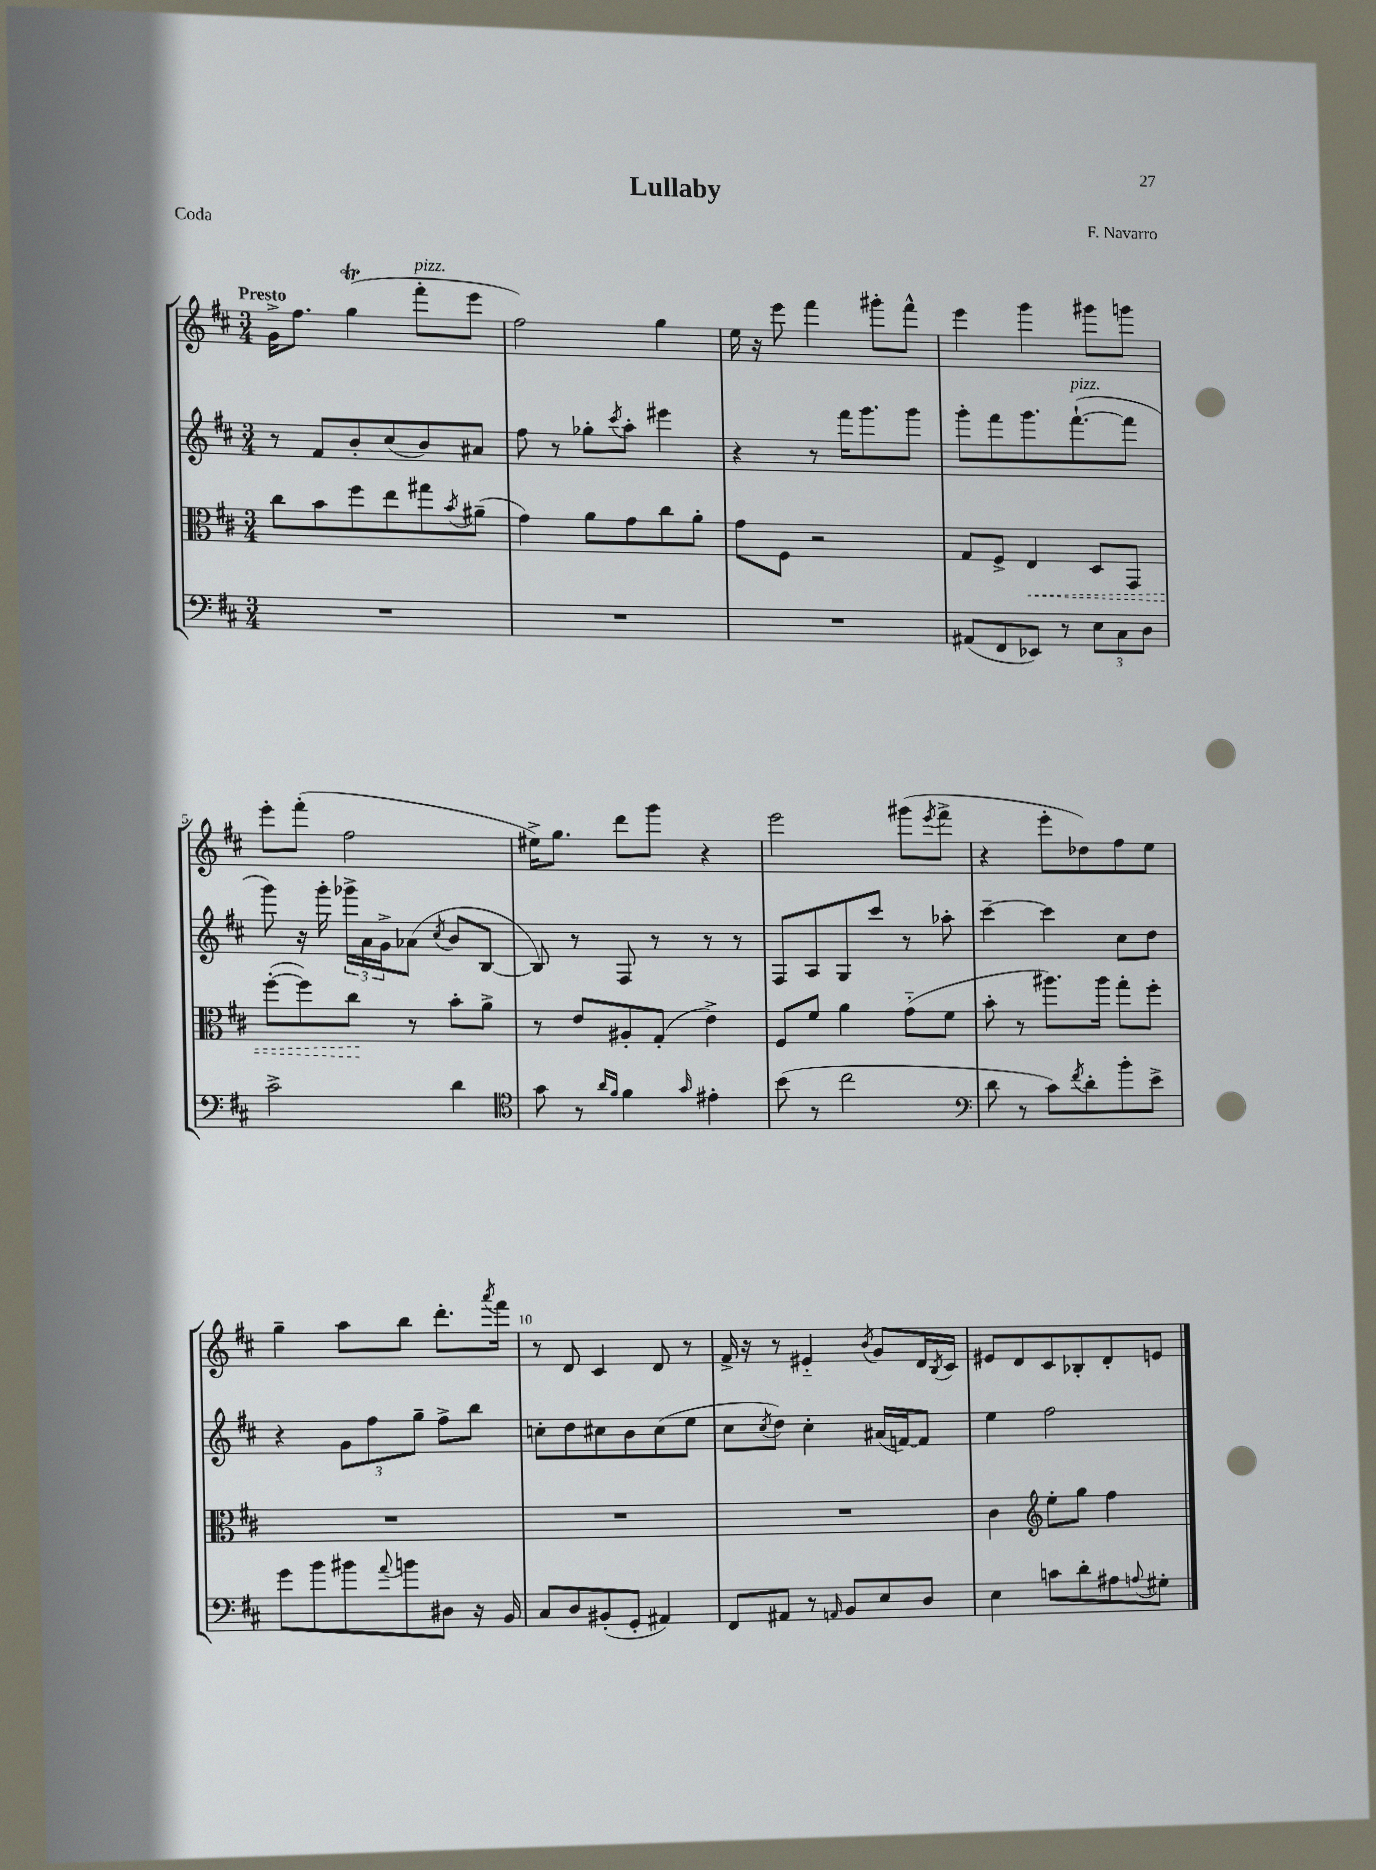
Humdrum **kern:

**kern	**kern	**kern	**kern
*staff4	*staff3	*staff2	*staff1
*clefF4	*clefC3	*clefG2	*clefG2
*k[f#c#]	*k[f#c#]	*k[f#c#]	*k[f#c#]
*M3/4	*M3/4	*M3/4	*M3/4
2.r	8cc#\L	8r	16g^\LK
.	.	.	8.ff#\J
.	8b\	8f#/L	.
.	8ff#\	8b'/	(4gg\
.	8ee\	(8cc#/	.
.	8gg#\	8b/)	8fff#'\L
.	8qb/	.	.
.	(8a#~\J	8a#/J	8eee\J
=	=	=	=
2.r	4g\)	8ff#\	2ff#\)
.	.	8r	.
.	8a\L	8gg-'\L	.
.	.	8qccc#/	.
.	8g\	8aa'\J	.
.	8cc#\	4eee#\	4gg\
.	8a'\J	.	.
=	=	=	=
2.r	8g\L	4r	16ee\
.	.	.	16r
.	8F#\J	.	8eee\
.	2r	8r	4fff#\
.	.	16fff#\LK	.
.	.	8.ggg\	.
.	.	.	8ggg#'\L
.	.	8ggg\J	8fff#^^\J
=	=	=	=
(8AA#/L	8G/L	8ggg'\L	4eee\
8FF#/	8F#^/J	8fff#\	.
8EE-/J)	4E/	8.ggg\	4ggg\
8r	.	.	.
.	.	([8.fff#`\	.
12E\L	8D/L	.	8ggg#\L
12C#\	.	.	.
.	8GG/J	8fff#\]J	8ggg\J
12D\J	.	.	.
=	=	=	=
2c#^\	([8ff#'\L	8ggg\)	8eee'\L
.	8ff#\])	16r	(8fff#'\J
.	.	16ggg'\	.
.	8cc#\J	24ggg-^\LL	2ff#\
.	.	24a\	.
.	.	24g^\J	.
.	8r	(8a-\J	.
.	.	8qcc#/	.
4d\	8b'\L	8b/L	.
.	8a^\J	[8B/J	.
=	=	=	=
*clefC4	*	*	*
8g\	8r	8B/])	16ee#^\LK)
.	.	.	8.gg\J
8r	8e/L	8r	.
16qqa/LL	.	.	.
16qqf#/JJ	.	.	.
4f#\	8A#'/	8F#/	8ddd\L
.	(8G'/J	8r	8ggg\J
16qqg/	.	.	.
4e#'\	4e^\)	8r	4r
.	.	8r	.
=	=	=	=
(8b\	8F#/L	8F#/L	2eee\
8r	8f#/J	8A/	.
2cc#\	4a\	8G/	.
.	.	8ccc#/J	.
.	(8g'~\L	8r	(8ggg#\L
.	.	.	8qeee/
.	8f#\J	8aa-'\	8fff#^\J
=	=	=	=
*clefF4	*	*	*
8d\	8b'\	[4ccc#~\	4r
8r	8r	.	.
8c#\L)	8.aa#\L)	4ccc#\]	8eee'\L
8qf#/	.	.	.
8d'\	.	.	8dd-\)
.	16aa#\Jk	.	.
8b'\	8gg'\L	8cc#\L	8ff#\
8e^\J	8ff#'\J	8dd\J	8ee\J
=	=	=	=
8g\L	2.r	4r	4gg~\
8b\	.	.	.
8b#\	.	12g\L	8aa\L
.	.	12ff#\	.
8qqa/	.	.	.
8b\	.	.	8bb\J
.	.	12gg~\J	.
8D#\J	.	8ff#^\L	8.ddd'\L
16r	.	8bb\J	.
.	.	.	8qaaa/
16BB/	.	.	16fff#\Jk
=	=	=	=
8C#/L	2.r	8cc'\L	8r
8D/	.	8dd\	8d/
(8BB#'/	.	8cc#\	4c#/
8GG'/J	.	8b\	.
4AA#/)	.	(8cc#\	8d/
.	.	8ee\J	8r
=	=	=	=
8FF#/L	2.r	8cc#\L	16f#^/
.	.	.	16r
.	.	8qcc#/	.
8AA#/J	.	8dd\J)	8r
8r	.	4cc#'\	4e#'~/
16qqAA/	.	.	.
8BB/L	.	.	.
.	.	.	8qb/
8E/	.	(16a#/LL	8g/L
.	.	[16f/J)	.
8D/J	.	8f/]J	16d/L
.	.	.	8qB/
.	.	.	16c#/JJ
=	=	=	=
4E\	4c#\	4ee\	8e#/L
.	.	.	8d/
*	*clefG2	*	*
8c\L	8ee'\L	2ff#\	8c#/
8d'\	8gg\J	.	8B-'/
8A#\	4ff#\	.	8d'/
8qqA/	.	.	.
8G#'\J	.	.	8e/J
==	==	==	==
*-	*-	*-	*-
